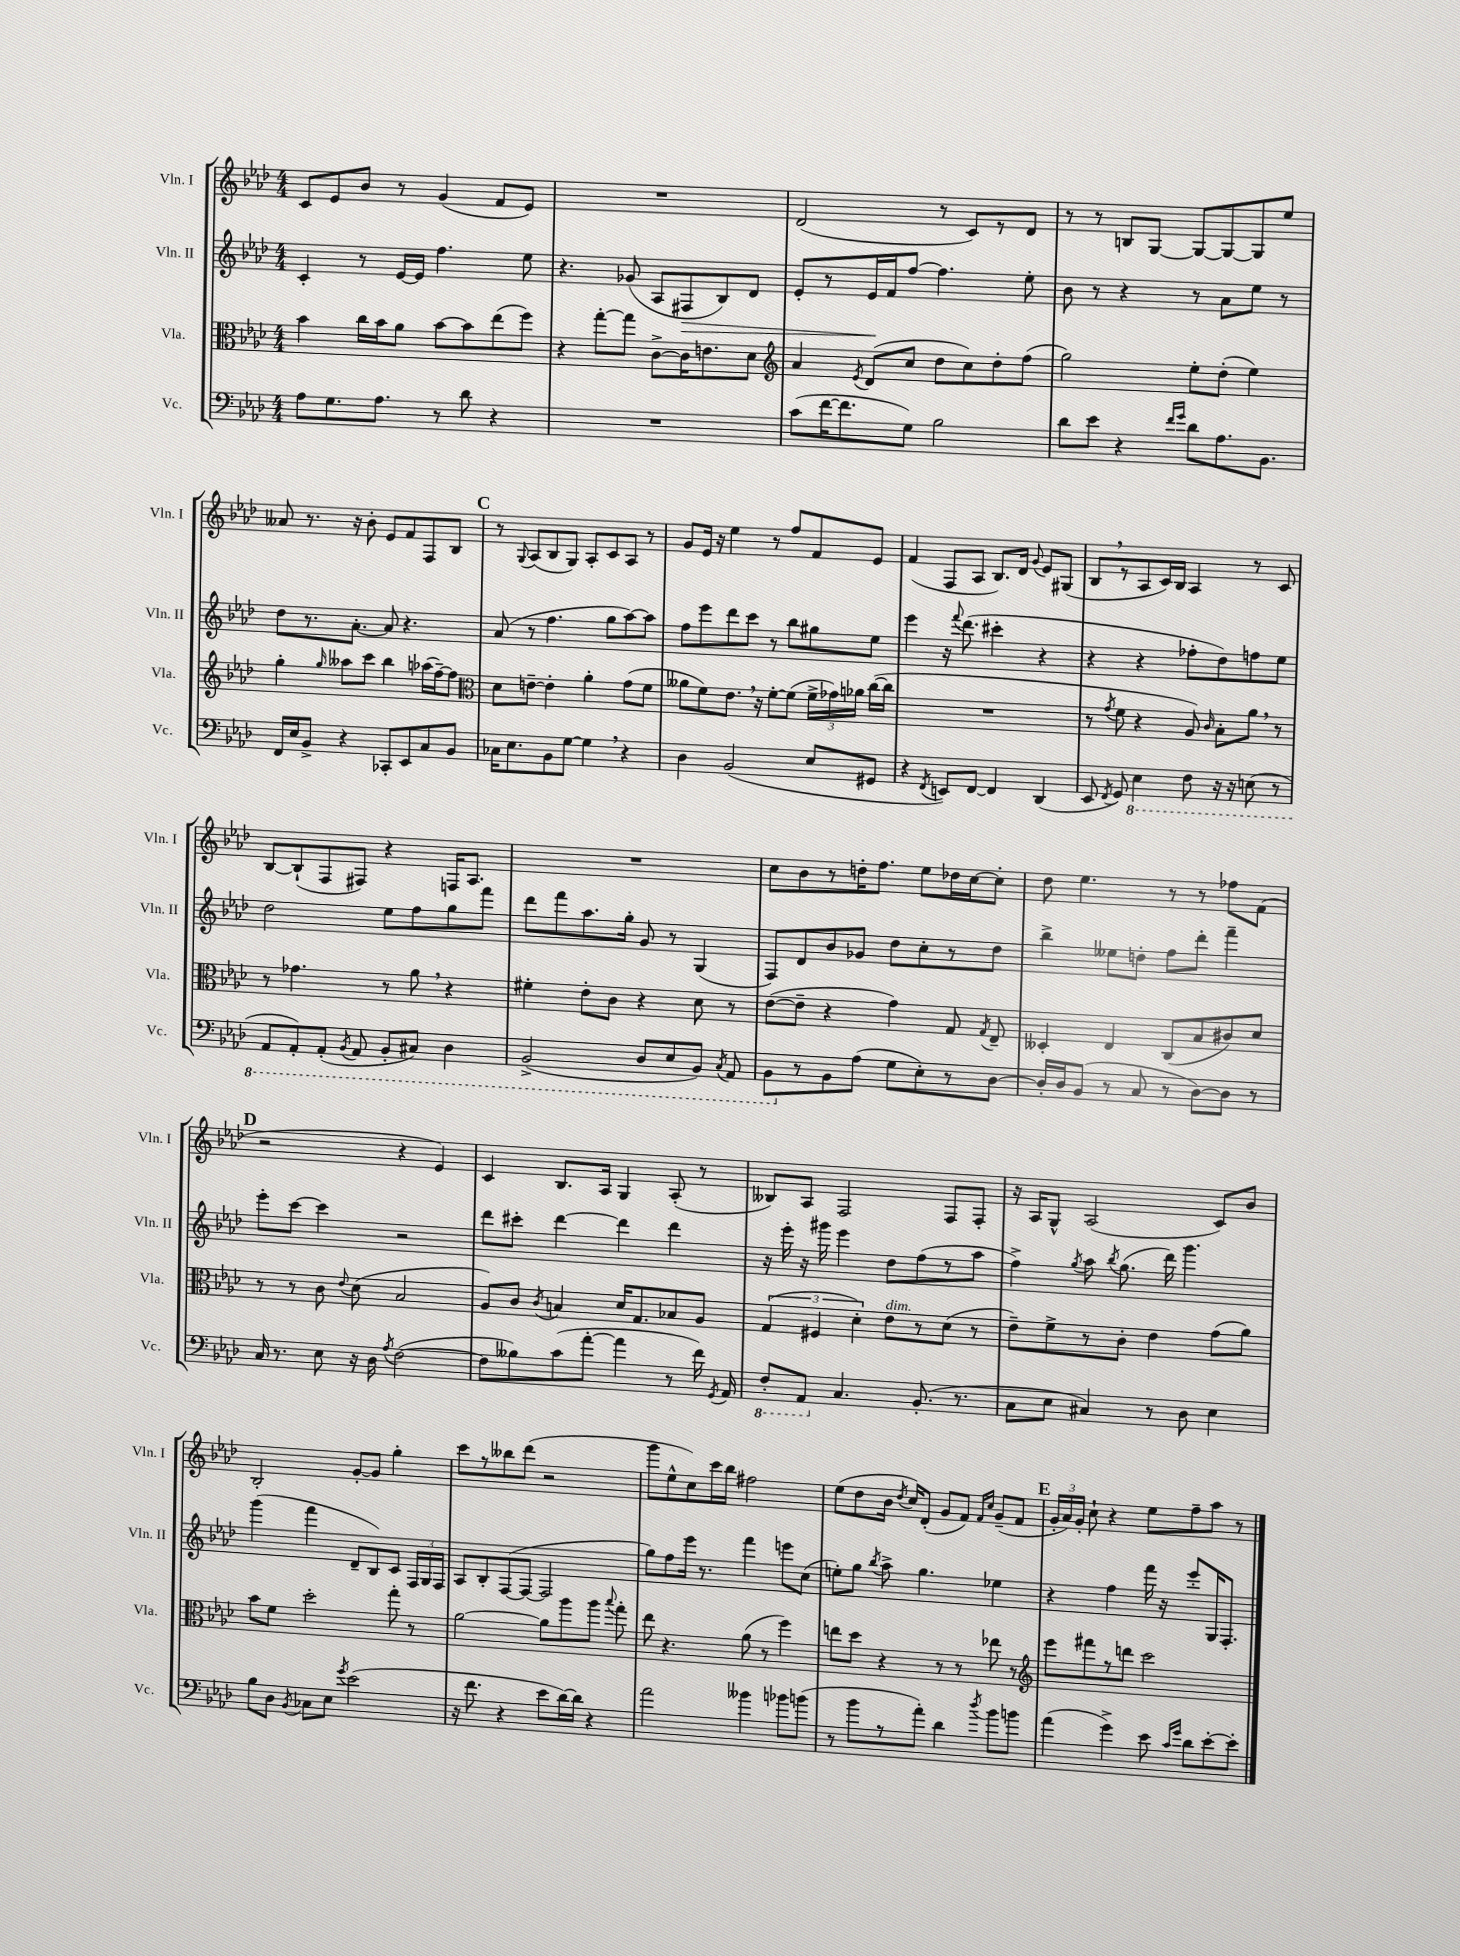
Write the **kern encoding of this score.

**kern	**kern	**kern	**kern
*staff4	*staff3	*staff2	*staff1
*clefF4	*clefC3	*clefG2	*clefG2
*k[b-e-a-d-]	*k[b-e-a-d-]	*k[b-e-a-d-]	*k[b-e-a-d-]
*M4/4	*M4/4	*M4/4	*M4/4
8A-	4b-	4c'	8c
8.G	.	.	8e-
.	16cc	8r	8b-
8.A-	16b-	.	.
.	8a-	[16e-	8r
.	.	16e-]	.
8r	[8b-	4.ff	(4g
8d-	8b-]	.	.
4r	(8ee-	.	8f
.	8ff)	8ee-	8e-)
=	=	=	=
1r	4r	4.r	1r
.	[8gg'	.	.
.	8gg]	(8g-	.
.	[8c^	8A-	.
.	16c]	8F#	.
.	8.e	.	.
.	.	8B-)	.
.	8d-	8d-	.
=	=	=	=
*	*clefG2	*	*
(8c	4a-	8e-'	(2d-
[16f	.	8r	.
8.f]	.	.	.
.	8qe-	.	.
.	(8d-	16e-	.
.	.	16f	.
8G)	8cc	[8ff	.
2B-	8dd-	4.ff]	8r
.	8cc)	.	8c)
.	8dd-'	.	8r
.	(8ff	8ee-'	8d-
=	=	=	=
8d-	2gg)	8b-	8r
8e-	.	8r	8r
4r	.	4r	8B
.	.	.	[8G
16qqf	.	.	.
16qqg	.	.	.
8d-	8ee-'	8r	8G_
8.A-	(8dd-'	8a-	8G_
.	4ee-)	8ee-	8G]
8.BB-	.	.	.
.	.	8r	8ee-
=	=	=	=
16FF	4gg'	8dd-	8a--
16E-	.	.	.
8BB-^	.	8.r	8.r
.	16qqgg	.	.
4r	8aa--	.	.
.	.	[8.a-'	16r
.	8ccc	.	8b-'
8CC-'	4bb-	8a-]	8e-
8EE-	.	4.r	8f
8C	(16aa-	.	8F
.	[16ff~)	.	.
8BB-	8ff]	.	8B-
=	=	=	=
*	*clefC3	*	*
16C-	8d-	(8a-	8r
8.E-	.	.	.
.	.	.	8qqG
.	[8e~	8r	(8A-
8BB-	4e']	4.ff	8B-
[8G	.	.	8G)
4G]	4a-'	.	8A-'
.	.	8gg	8c
4r	(8g	[8aa-)	8A-
.	8f	8aa-]	8r
=	=	=	=
4D-	8a--	8ff	8g
.	8f)	8eee-	16e-
.	.	.	16r
(2BB-	8.e-	8ddd-	4ee-
.	.	8ccc	.
.	16r	.	.
.	[8f'	8r	8r
.	(8f]	8bb-	8ff
8E-	24f^	8gg#	8f
.	24g-)	.	.
.	24a-	.	.
8GG#	([16cc	8ee-	8e-
.	16cc]	.	.
=	=	=	=
4r	1r	4eee-	(4f
8qFF	.	.	.
8EE)	.	16r	8F
.	.	8qqfff	.
.	.	(8.ddd-	.
[8FF	.	.	8A-
4FF]	.	4ccc#'	8.B-)
.	.	.	16d-
.	.	.	8qqg
(4DD-	.	4r	8e-
.	.	.	(8G#
=	=	=	=
8EE-	8r	4r	8B-
8qFF	8qg	.	.
8GG)	8f	.	8r
4EE-	4r	4r	8A-
.	.	.	16c)
.	.	.	16B-
8FF	8A-)	8ff-'	4A-
.	16qqc	.	.
16r	8B-'	8dd-)	.
16r	.	.	.
(8EE	8a-	8ff	8r
8r	8r	8ee-	8c
=	=	=	=
8AAA-	8r	2dd-	[8B-
8AAA-')	4.g-	.	(8B-`]
(8AAA-'	.	.	8F
8qBBB-	.	.	.
8AAA-	.	.	8F#)
8BBB-'	8r	8ee-	4r
8CC#)	8a-	8ff	.
4DD-	4r	8gg	16F
.	.	.	8.A-
.	.	8fff	.
=	=	=	=
(2BBB-^	4f#'	8ddd-	1r
.	.	8fff	.
.	8e-'	8.aa-	.
.	8c	.	.
.	.	16gg'	.
8DD-	4r	8g	.
8EE-	.	8r	.
8BBB-)	8d-	(4G	.
8qCC	.	.	.
8AAA-	8r	.	.
=	=	=	=
8BBB-	([8e-	8F)	8cc
8r	8e-~]	8d-	8b-
8BB-	4r	8b-	8r
(8A-	.	8g-	16dd'
.	.	.	8.ff
8G	4g)	8dd-	.
8E-')	.	8cc'	8ee-
8r	8G	8r	16dd-
.	.	.	[16cc
.	8qG	.	.
[8D-	8E-~	8dd-	8cc']
=	=	=	=
16D-']	4D--'	4bb-^	8dd-
16D-	.	.	.
(8BB-	.	.	4.ee-
8r	4E-	8ee--	.
8C	.	8dd'	.
8r	(8C	8ff	8r
[8D-)	8B-	8ddd-'	8r
8D-]	8c#)	4fff~	8ff-
8r	8d-	.	(8f
=	=	=	=
16C	8r	8eee-'	2r
8.r	.	.	.
.	8r	[8ccc	.
8E-	8c	4ccc]	.
.	8qqe-	.	.
16r	(8d-	.	.
16D-	.	.	.
8qA-	.	.	.
([2F	2B-	2r	4r
.	.	.	4e-)
=	=	=	=
8F]	8A-)	8ddd-	4c
8B--)	8c	8ccc#'	.
.	8qc	.	.
(8c	4B	[4ddd-	8.B-
[8a-'	.	.	.
.	.	.	16A-
4a-]	16d-	4ddd-]	4G
.	8.G	.	.
8r	8B-	4ddd-	(8A-'
16f)	8A-	.	8r
8qGG	.	.	.
16AA-	.	.	.
=	=	=	=
8FF'	(6G	16r	8B--)
.	.	16eee-'	.
8AAA-	.	16r	8A-
.	6F#	.	.
.	.	16ggg#	.
4.C	.	4eee-	2F
.	6d-')	.	.
.	8e-	8dd-	.
(8.BB-'	8r	(8ff	.
.	(8d-	8r	8F
8.r	.	.	.
.	8r	8aa-	8F'
=	=	=	=
8C	8e-~)	4ff^)	16r
.	.	.	16A-
8E-	8f^	.	8G^^
.	.	8qgg	.
4C#)	8r	8aa-	(2A-
.	.	8qbb-	.
.	8c'	(8.gg	.
8r	4e-	.	.
.	.	16ddd-)	.
8D-	.	4.ggg	.
4E-	(8g	.	8c)
.	8a-)	.	8b-
=	=	=	=
8B-	8b-	(4ggg	2B-'
8D-	8f	.	.
8qBB-	.	.	.
8C-	2dd-'	4fff	.
8E-	.	.	.
8qg	.	.	.
(2e-	.	8d-~	[8g'
.	.	8B-)	8g]
.	8gg'	8c	4gg'
.	8r	24F	.
.	.	24G	.
.	.	24F	.
=	=	=	=
16r	[2a-	8A-	8ccc
8.f	.	.	.
.	.	8B-'	8r
4r	.	([8F	8bb--
.	.	8F_	(8ddd-
8e-	8a-]	2F]	2r
[16d-)	8aa-	.	.
16d-]	.	.	.
4r	8aa-	.	.
.	8qqbb-	.	.
.	8gg'	.	.
=	=	=	=
2a-	8ee-	8gg)	8ggg
.	4.r	8ff	8ee-^^
.	.	16eee-	8cc)
.	.	8.r	.
.	.	.	16ccc
.	.	.	16bb-
4b--	(8a-	4fff	2ff#
.	8r	.	.
8b-	4ff)	8eee	.
(8b	.	(8cc	.
=	=	=	=
8r	8ee	8ee')	(8ee-
8b-	8dd-	8gg	8dd-
.	.	8qbb-	.
8r	4r	8aa-^	16b-
.	.	.	8qdd-
.	.	.	16cc)
8a-')	.	4.gg	(8d-'
4d-	8r	.	8g
.	8r	.	8f)
.	.	.	16qqf
8qdd-	.	.	16qqcc
8b-	8ee-	4ee-	(8g~
8b	8r	.	8f
=	=	=	=
*	*clefG2	*	*
(4a-	8eee-	4r	24g'
.	.	.	24a-)
.	.	.	24g'
.	8fff#	.	8cc`
4g^)	8r	4ff	4r
.	8ddd	.	.
8e-	2ccc	16fff	8ee-
.	.	16r	.
16qqc	.	.	.
16qqg	.	.	.
8d-	.	8eee-'	8ff~
[8e-'	.	16G	8aa-
.	.	8.F'	.
8e-']	.	.	8r
==	==	==	==
*-	*-	*-	*-
